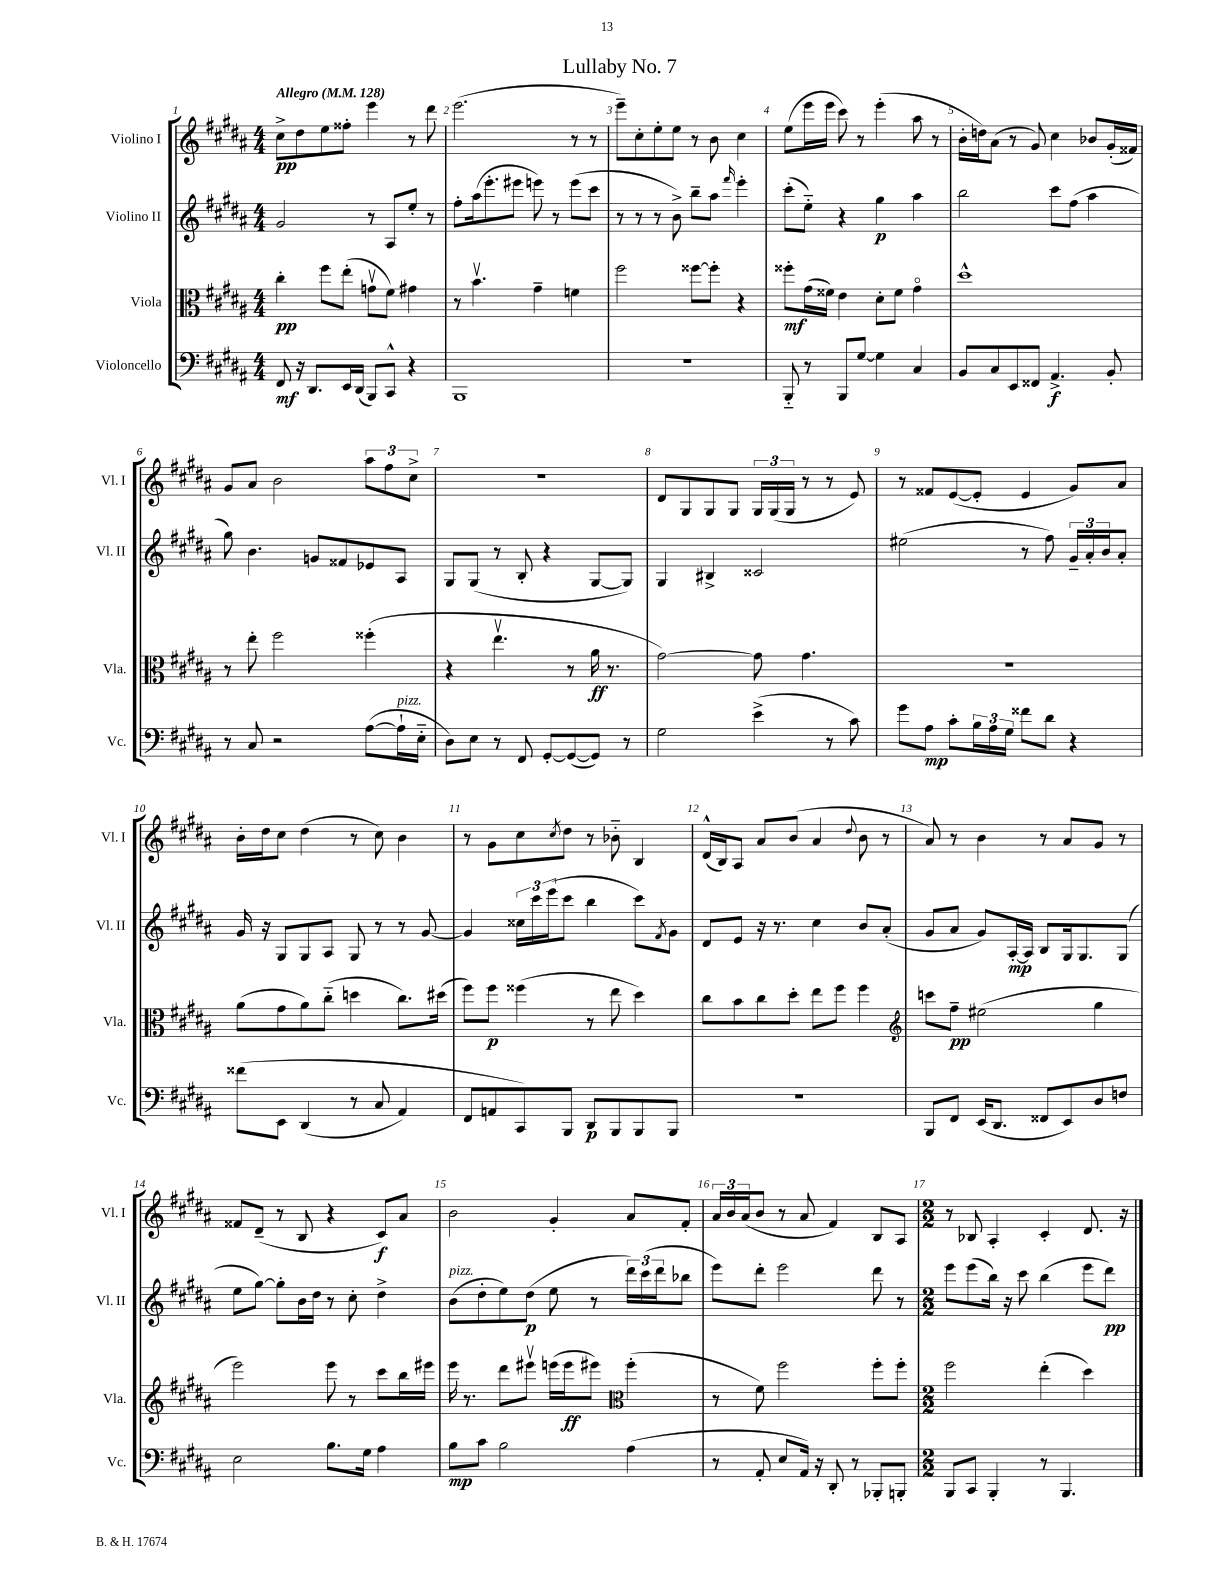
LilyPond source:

\header { title = "Lullaby No. 7" }
<<
\new StaffGroup <<
\new Staff = "s0" \with { instrumentName = "Violino I" shortInstrumentName = "Vl. I" } {
    \clef treble \key b \major \numericTimeSignature \time 4/4 \tempo "Allegro" 4 = 128
    cis''8->\pp dis''8 e''8 fisis''8-. e'''4 r8 dis'''8 |
    e'''2.( r8 r8 |
    e'''8--) cis''8-. e''8-. e''8 r8 b'8 cis''4 |
    e''8( e'''16 e'''16 cis'''8) r8 e'''4-.( ais''8 r8 |
    b'16-. d''16) ais'8( r8 gis'8) cis''4 bes'8 gis'16-.( fisis'16) |
    gis'8 ais'8 b'2 \tuplet 3/2 { ais''8 fis''8 cis''8-> } |
    r1 |
    dis'8 gis8 gis8 gis8 \tuplet 3/2 { gis16 gis16( gis16 } r8 r8 e'8) |
    r8 fisis'8 e'8~( e'8-. e'4 gis'8) ais'8 |
    b'16-. dis''16 cis''8 dis''4( r8 cis''8) b'4 |
    r8 gis'8 cis''8 \acciaccatura { cis''8 } dis''8 r8 bes'8-_ b4 |
    dis'16-^( b16) ais8 ais'8 b'8( ais'4 \appoggiatura { dis''8 } b'8 r8 |
    ais'8) r8 b'4 r8 ais'8 gis'8 r8 |
    fisis'8 dis'8--( r8 b8 r4 cis'8\f) ais'8 |
    b'2 gis'4-. ais'8 fis'8-. |
    \tuplet 3/2 { ais'16 b'16 ais'16( } b'8 r8 ais'8 fis'4) b8 ais8 |
    \numericTimeSignature \time 2/2 r8 bes8 ais4-. cis'4-. dis'8. r16 \bar "|." |
}
\new Staff = "s1" \with { instrumentName = "Violino II" shortInstrumentName = "Vl. II" } {
    \clef treble \key b \major \numericTimeSignature \time 4/4
    gis'2 r8 ais8 e''8-. r8 |
    fis''8-. ais''16( e'''8.-. eis'''8 e'''8) r8 e'''8( cis'''8 |
    r8 r8 r8 b'8->) b''8-- ais''8 \grace { fis'''16 } e'''4-. |
    cis'''8-.( e''8-_) r4 gis''4\p ais''4 |
    b''2 cis'''8 fis''8( ais''4 |
    gis''8) b'4. g'8 fisis'8 ees'8 ais8 |
    gis8 gis8( r8 b8-. r4 gis8~ gis8) |
    gis4 bis4-> cisis'2 |
    eis''2( r8 fis''8) \tuplet 3/2 { gis'16-- ais'16-. b'16 } ais'8-. |
    gis'16 r16 gis8 gis8 ais8 gis8 r8 r8 gis'8~ |
    gis'4 \tuplet 3/2 { cisis''16 cis'''16 e'''16( } cis'''8 b''4 cis'''8) \acciaccatura { fis'8 } gis'8 |
    dis'8 e'8 r16 r8. cis''4 b'8 ais'8-.( |
    gis'8 ais'8 gis'8) ais16~-.\mp ais16 b8 gis16 gis8. gis8( |
    e''8 gis''8~) gis''8-. b'16 dis''16 r8 cis''8-. dis''4-> |
    b'8^\markup { \italic "pizz." }( dis''8-. e''8) dis''8\p( e''8 r8 \tuplet 3/2 { dis'''16) cis'''16( dis'''16 } bes''8 |
    e'''8) dis'''8-. e'''2 dis'''8 r8 |
    \numericTimeSignature \time 2/2 e'''8 e'''8( b''16) r16 cis'''8 b''4( e'''8 dis'''8\pp) \bar "|." |
}
\new Staff = "s2" \with { instrumentName = "Viola" shortInstrumentName = "Vla." } {
    \clef alto \key b \major \numericTimeSignature \time 4/4
    cis''4-.\pp fis''8 e''8-.( g'8\upbow fis'8) gis'4 |
    r8 b'4.\upbow gis'4-- f'4 |
    fis''2 fisis''8~ fisis''8-. r4 |
    fisis''8-.\mf gis'16( fisis'16) e'4 dis'8-. fisis'8 gis'4\flageolet |
    dis''1-^ |
    r8 e''8-. fis''2 fisis''4-.( |
    r4 e''4.\upbow r8 ais'16\ff r8. |
    gis'2~) gis'8 gis'4. |
    R1 |
    ais'8( gis'8 ais'8) cis''8-_( d''4 cis''8.) dis''16( |
    fis''8) fis''8\p fisis''4( r8 e''8 dis''4) |
    cis''8 b'8 cis''8 dis''8-. e''8 fis''8 fis''4 |
    \clef treble c'''8 fis''8--\pp eis''2( gis''4 |
    e'''2) e'''8 r8 cis'''8 b''16 eis'''16 |
    e'''16 r8. dis'''8 eis'''8\upbow e'''16( e'''16\ff eis'''8) \clef alto fis''4-.( |
    r8 fis'8) fis''2 fis''8-. fis''8-. |
    \numericTimeSignature \time 2/2 fis''2 e''4-.( dis''4) \bar "|." |
}
\new Staff = "s3" \with { instrumentName = "Violoncello" shortInstrumentName = "Vc." } {
    \clef bass \key b \major \numericTimeSignature \time 4/4
    fis,8\mf r16 dis,8. e,16 dis,16( b,,8) cis,8-^ r4 |
    b,,1 |
    r1 |
    b,,8-_ r8 b,,8 gis8~ gis4 cis4 |
    b,8 cis8 e,8 fisis,8 ais,4.->\f b,8-. |
    r8 cis8 r2 ais8~( ais16-!^\markup { \italic "pizz." } e16-_ |
    dis8) e8 r8 fis,8 gis,8~-. gis,8~( gis,8) r8 |
    gis2 e'4->( r8 cis'8) |
    gis'8 ais8\mp cis'8-. \tuplet 3/2 { b16 ais16 gis16 } fisis'8 dis'8 r4 |
    fisis'8\( e,8 dis,4( r8 cis8 ais,4) |
    fis,8 a,8 cis,8\) b,,8 dis,8\p b,,8 b,,8 b,,8 |
    R1 |
    b,,8 fis,8 e,16( dis,8. fisis,8 e,8) dis8 f8 |
    e2 b8. gis16 ais4 |
    b8\mp cis'8 b2 ais4( |
    r8 ais,8-. e8 ais,16) r16 dis,8-. r8 bes,,8-. b,,8-. |
    \numericTimeSignature \time 2/2 b,,8 cis,8 b,,4-. r8 b,,4. \bar "|." |
}
>>
>>
\layout { \context { \Score \override BarNumber.break-visibility = ##(#f #t #t) barNumberVisibility = #all-bar-numbers-visible } }
